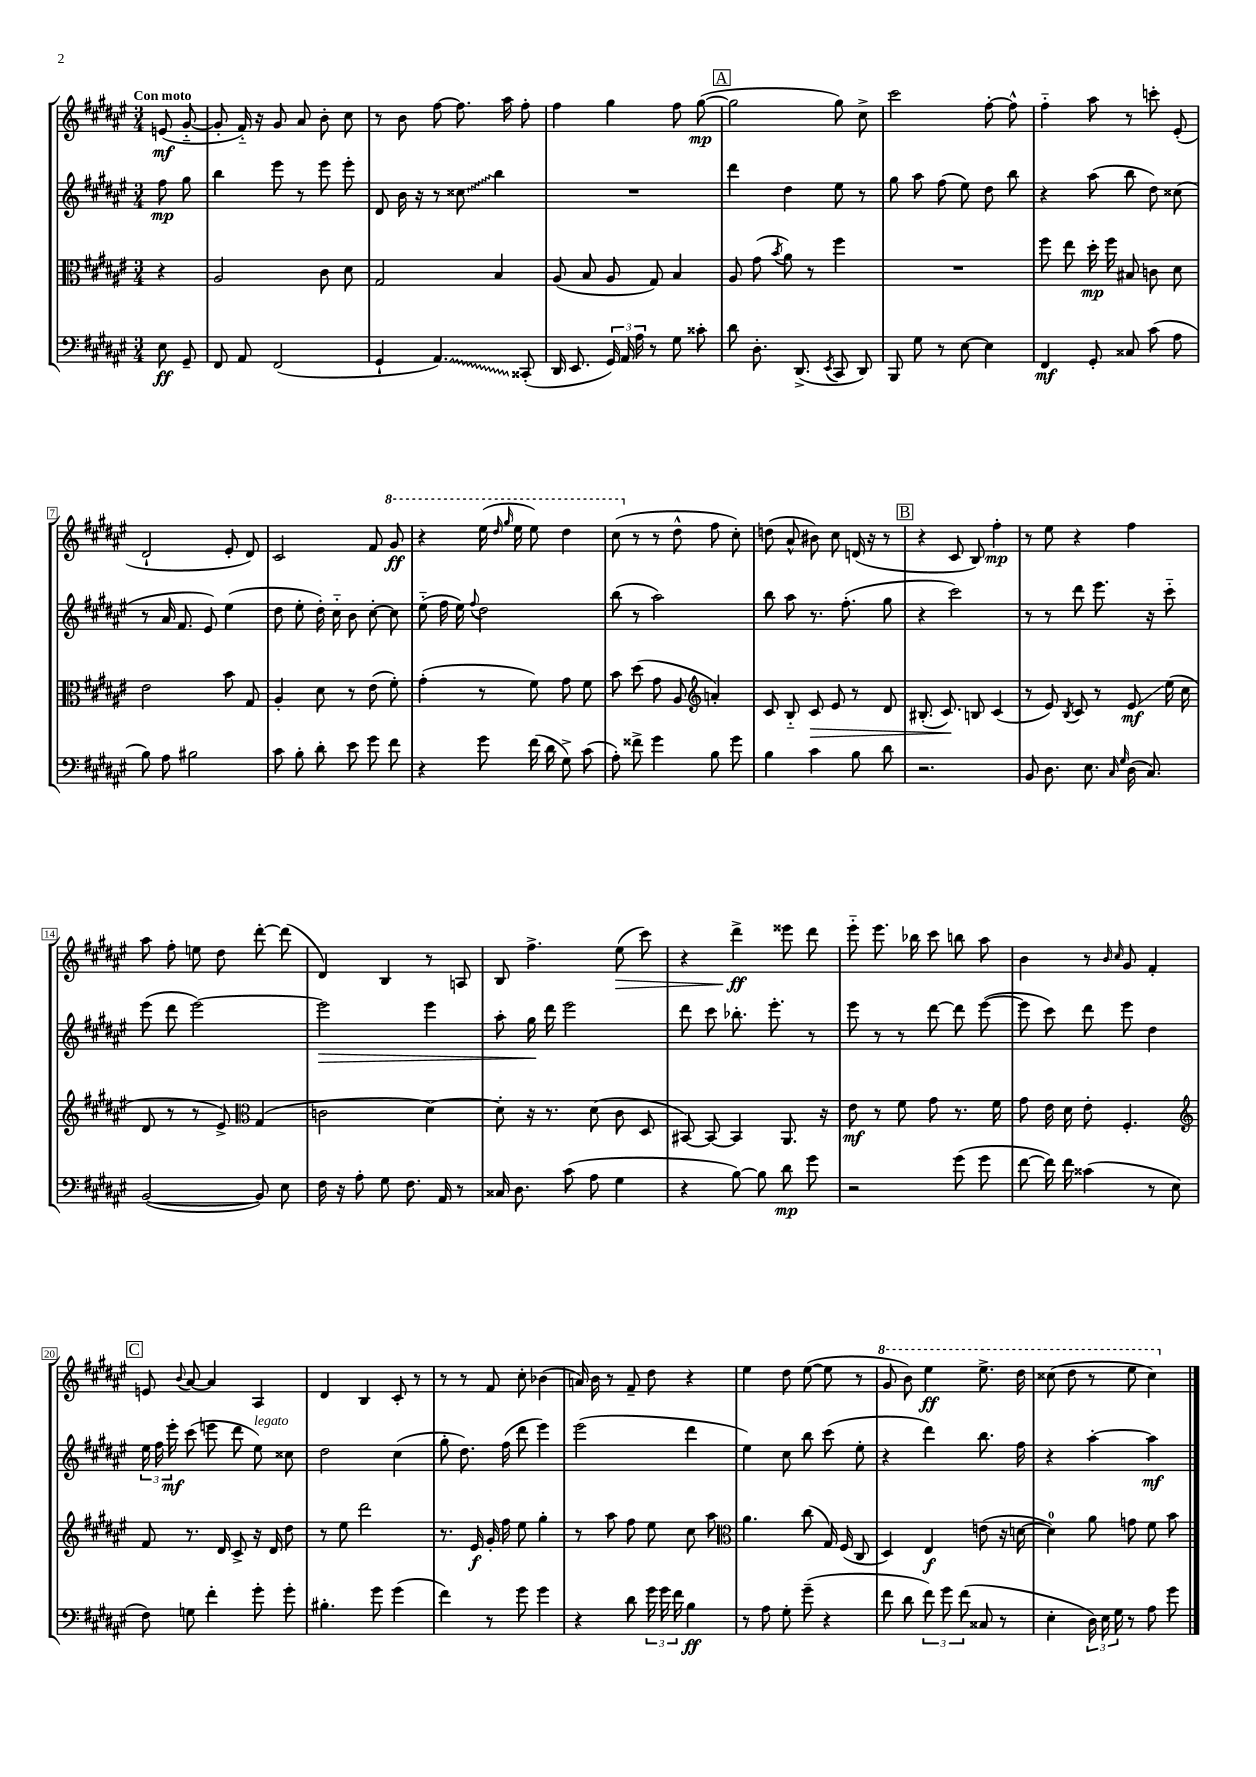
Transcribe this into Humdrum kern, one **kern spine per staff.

**kern	**kern	**kern	**kern
*staff4	*staff3	*staff2	*staff1
*clefF4	*clefC3	*clefG2	*clefG2
*k[f#c#g#d#a#e#]	*k[f#c#g#d#a#e#]	*k[f#c#g#d#a#e#]	*k[f#c#g#d#a#e#]
*M3/4	*M3/4	*M3/4	*M3/4
8E#\	4r	8ff#\	(8e/
8GG#~/	.	8gg#\	[8g#'~/
=	=	=	=
8FF#/	2A#/	4bb\	8g#'/]
8AA#/	.	.	16f#'~/)
.	.	.	16r
(2FF#/	.	8eee#\	8g#/
.	.	8r	8a#/
.	8c#\	8eee#\	8b'\
.	8d#\	8eee#'\	8cc#\
=	=	=	=
4GG#`/	2G#/	8d#/	8r
.	.	16b\	8b\
.	.	16r	.
4.AA#/)	.	8r	[8ff#\
.	.	8cc##\	8.ff#\]
.	4B/	4bb\	.
.	.	.	16aa#\
(8CC##'/	.	.	8ff#'\
=	=	=	=
16DD#/	(8A#/	2.r	4ff#\
8.EE#/	.	.	.
.	8B/	.	.
24GG#/)	8A#/	.	4gg#\
24AA#/	.	.	.
24A#\	.	.	.
8r	8G#/)	.	.
8G#\	4B/	.	8ff#\
8c##'\	.	.	([8gg#\
=	=	=	=
8d#\	8A#/	4ddd#\	2gg#\]
8.D#'\	(8g#\	.	.
.	8qb/	.	.
.	8a#\)	4dd#\	.
(8.DD#^/	.	.	.
.	8r	.	.
8qEE#/	.	.	.
8CC#/	4ff#\	8ee#\	8gg#\)
8DD#/)	.	8r	8cc#^\
=	=	=	=
8BBB/	2.r	8gg#\	2ccc#\
8G#\	.	8aa#\	.
8r	.	(8ff#\	.
[8E#\	.	8ee#\)	.
4E#\]	.	8dd#\	[8ff#'\
.	.	8bb\	8ff#^^\]
=	=	=	=
4FF#/	8ff#\	4r	4ff#'~\
.	8ee#\	.	.
8GG#'/	16dd#'\	(8aa#\	8aa#\
.	16ff#\	.	.
8C##/	8B#/	8bb\	8r
(8c#\	8c\	8dd#\)	8ccc'\
8A#\	8d#\	(8cc##\	(8e#'/
=	=	=	=
8B\)	2e#\	8r	2d#`/
8A#\	.	16a#/	.
.	.	8.f#/	.
2B#\	.	.	.
.	.	8e#/)	.
.	8b\	(4ee#\	8e#'/
.	8G#/	.	8d#/)
=	=	=	=
8c#\	4A#'/	8dd#\	2c#/
8B'\	.	8ee#'\	.
8d#'\	8d#\	16dd#'\)	.
.	.	16cc#'~\	.
8e#\	8r	8b\	.
8g#\	(8e#\	[8cc#'\	8f#/
8f#\	8f#'\)	8cc#\]	8gg#/
=	=	=	=
4r	(4g#'\	(8ee#'~\	4r
.	.	16ff#\	.
.	.	16ee#\)	.
.	.	8qqff#/	.
8g#\	8r	2dd#\	(16eee#\
.	.	.	16qqddd#/
.	.	.	16qqggg#/
.	.	.	16eee#\
(16f#\	8f#\)	.	8eee#\)
16d#\	.	.	.
8G#^\)	8g#\	.	4ddd#\
(8c#\	8f#\	.	.
=	=	=	=
8A#'\)	8b\	(8bb\	(8ccc#\
8f##^\	(8dd#\	8r	8r
4g#\	8g#\	2aa#\)	8r
.	8A#/	.	8dd#^^\
*	*clefG2	*	*
8B\	4a'/)	.	8ff#\
8g#\	.	.	8cc#'\)
=	=	=	=
4B\	8c#/	8bb\	(8dd\
.	8B'~/	8aa#\	8a#^^/
4c#\	8c#/	8.r	8b#\)
.	8e#/	.	8cc#\
.	.	(8.ff#'\	.
8B\	8r	.	(16d/
.	.	.	16r
8d#\	8d#/	8gg#\	8r
=	=	=	=
2.r	(8.B#'/	4r	4r
.	8.c#/)	.	.
.	.	2ccc#\)	8c#/
.	8B/	.	8B/)
.	(4c#/	.	4ff#'\
=	=	=	=
8BB/	8r	8r	8r
8.D#\	8e#/)	8r	8ee#\
.	8qB/	.	.
.	8c#/	8ddd#\	4r
8.E#\	.	.	.
.	8r	8.eee#\	.
16qqC#/	.	.	.
16qqG#/	.	.	.
(16D#\	8e#/	.	4ff#\
8.C#/)	.	16r	.
.	(16ee#\	8ccc#'~\	.
.	16cc#\	.	.
=	=	=	=
([2BB/	8d#/	(8eee#\	8aa#\
.	8r	8ddd#\	8ff#'\
.	8r	[2eee#\)	8ee\
.	8e#^/)	.	8dd#\
*	*clefC3	*	*
8BB/])	(4G#/	.	[8ddd#'\
8E#\	.	.	(8ddd#\]
=	=	=	=
16F#\	2c\	2eee#\]	4d#/)
16r	.	.	.
8A#'\	.	.	.
8G#\	.	.	4B/
8.F#\	.	.	.
.	[4d#\)	4eee#\	8r
16AA#/	.	.	.
8r	.	.	8A/
=	=	=	=
16C##/	8d#'\]	8aa#'\	8B/
8.D#\	.	.	.
.	16r	16gg#\	4.ff#^\
.	8.r	16ddd#\	.
(8c#\	.	2eee#\	.
8A#\	(8d#\	.	.
4G#\	8c#\	.	(8ee#\
.	8D#/	.	8ccc#\)
=	=	=	=
4r	[8BB#/)	8ddd#\	4r
.	8BB#/_	8ccc#\	.
[8B\)	4BB#/]	8.bb-'\	4ddd#^\
8B\]	.	.	.
.	.	8.eee#'\	.
8d#\	8.AA#/	.	8eee##\
8g#\	.	8r	8ddd#\
.	16r	.	.
=	=	=	=
2r	8e#\	8eee#\	8eee#'~\
.	8r	8r	8.eee#\
.	8f#\	8r	.
.	.	.	16bb-\
.	8g#\	[8ddd#\	8ccc#\
(8g#\	8.r	8ddd#\]	8bb\
8g#\	.	([8eee#\	8aa#\
.	16f#\	.	.
=	=	=	=
[8f#\	8g#\	8eee#\]	4b\
16f#\])	16e#\	8ccc#\)	.
16f#\	16d#\	.	.
(4c##\	8e#'\	8ddd#\	8r
.	.	.	16qqb/
.	.	.	16qqcc#/
.	4.F#'/	8eee#\	8g#/
8r	.	4dd#\	4f#'/
8E#\	.	.	.
=	=	=	=
*	*clefG2	*	*
8F#\)	8f#/	24ee#\	8e/
.	.	24ff#\	.
.	.	24eee#'\	.
.	.	.	8qqb/
8G\	8.r	(8ccc#\	[8a#/
4f#'\	.	8eee\	4a#/]
.	16d#/	.	.
.	8c#^/	8ddd#\	.
8g#'\	16r	8ee#\)	4A#/
.	16d#/	.	.
8g#'\	8dd#\	8cc##\	.
=	=	=	=
4.B#'\	8r	2dd#\	4d#/
.	8ee#\	.	.
.	2ddd#\	.	4B/
8g#\	.	.	.
(4g#\	.	(4cc#\	8c#'/
.	.	.	8r
=	=	=	=
4f#\)	8.r	8gg#'\	8r
.	.	8.dd#\)	8r
.	16e#/	.	.
8r	16g#'/	.	8f#/
.	16ff#\	(16ff#\	.
8g#\	8ee#\	8ddd#\	8cc#'\
4g#\	4gg#'\	4eee#\)	(4b-\
=	=	=	=
4r	8r	(2eee#\	16a/)
.	.	.	16b\
.	8aa#\	.	8r
8d#\	8ff#\	.	8f#~/
24g#\	8ee#\	.	8dd#\
24g#\	.	.	.
24f#\	.	.	.
4B\	8cc#\	4ddd#\	4r
.	8aa#\	.	.
=	=	=	=
*	*clefC3	*	*
8r	4.a#\	4ee#\)	4ee#\
8A#\	.	.	.
8G#'\	.	8cc#\	8dd#\
(8g#~\	(8cc#\	8bb\	([8ee#\
4r	16G#/)	(8ccc#\	8ee#\]
.	(16F#/	.	.
.	8C#/	8ee#'\	8r
=	=	=	=
8f#\	4D#/)	4r	8gg#/
8d#\	.	.	8bb\)
12f#\)	4E#/	4ddd#\)	4eee#\
12g#\	.	.	.
(12f#\	.	.	.
8C##/	(8e\	8.bb\	8.eee#^\
8r	16r	.	.
.	[16d\	16ff#\	16ddd#\
=	=	=	=
4E#'\	4d\])	4r	(8ccc##\
.	.	.	8ddd#\
24D#\)	8a#\	[4aa#'\	8r
24E#\	.	.	.
24G#\	.	.	.
8r	8g\	.	8eee#\
8A#\	8f#\	4aa#\]	4ccc##\)
8g#\	8b\	.	.
==	==	==	==
*-	*-	*-	*-
